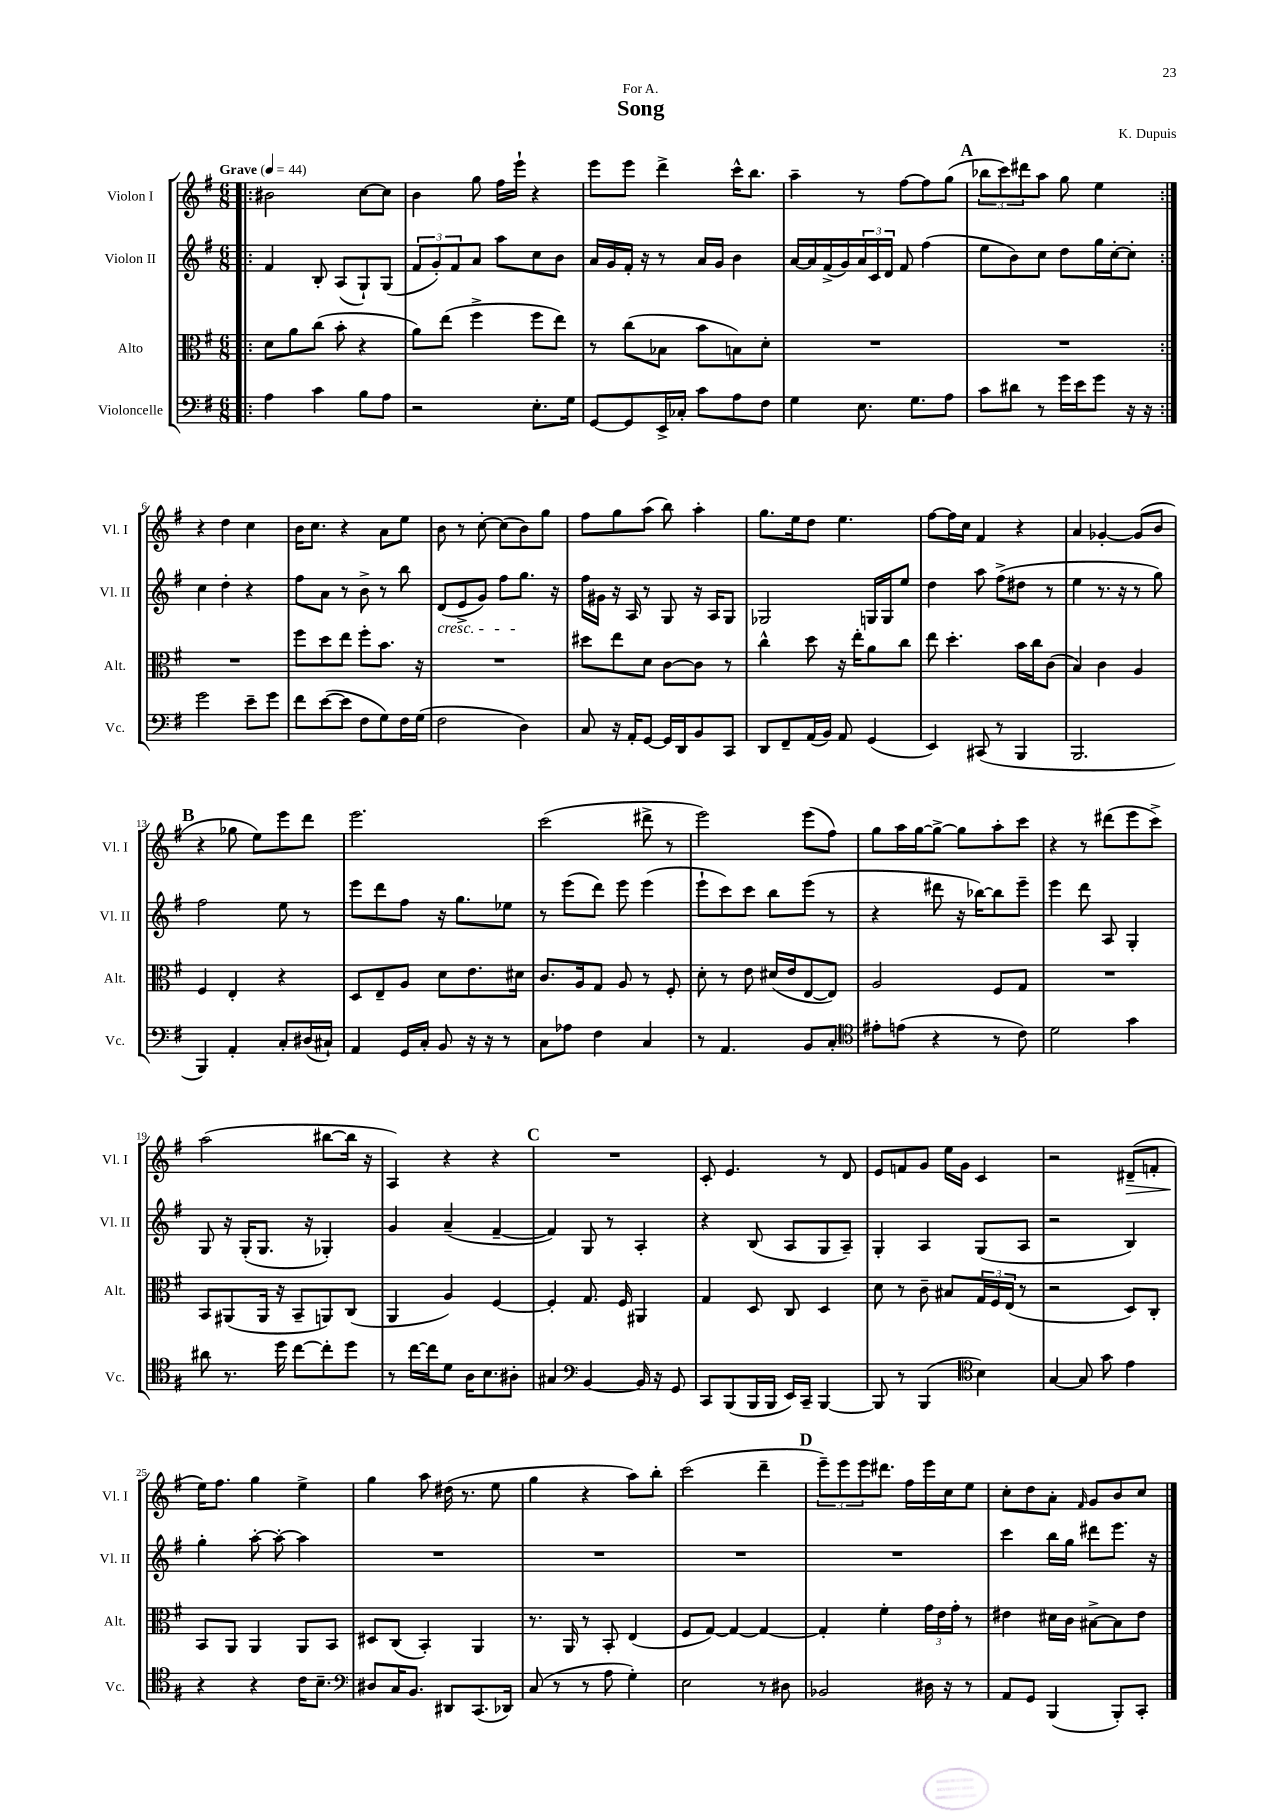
\header { title = "Song" composer = "K. Dupuis" dedication = "For A." }
<<
\new StaffGroup <<
\new Staff = "s0" \with { instrumentName = "Violon I" shortInstrumentName = "Vl. I" } {
    \clef treble \key g \major \numericTimeSignature \time 6/8 \tempo "Grave" 4 = 44
    \repeat volta 2 { \bar ".|:" bis'2 c''8~ c''8 |
    b'4 g''8 fis''16 e'''16-! r4 |
    e'''8 e'''8 d'''4-> c'''16-^ b''8. |
    a''4-- r8 fis''8~ fis''8 g''8( |
    \mark \markup { \bold "A" } \tuplet 3/2 { bes''8 c'''8) dis'''8 } a''8 g''8 e''4 | }
    r4 d''4 c''4 |
    b'16 c''8. r4 a'8 e''8 |
    b'8 r8 c''8~-. c''8( b'8) g''8 |
    fis''8 g''8 a''8( b''8) a''4-. |
    g''8. e''16 d''8 e''4. |
    fis''8~ fis''16 c''16 fis'4 r4 |
    a'4 ges'4~-. ges'8( b'8 |
    \mark \markup { \bold "B" } r4 ges''8 e''8) e'''8 d'''8 |
    e'''2. |
    c'''2( dis'''8-> r8 |
    e'''2) e'''8( fis''8) |
    g''8 a''16 g''16~ g''8~-> g''8 a''8-. c'''8 |
    r4 r8 dis'''8( e'''8 c'''8->) |
    a''2( bis''8~ bis''16 r16 |
    a4) r4 r4 |
    \mark \markup { \bold "C" } R2. |
    c'8-. e'4. r8 d'8 |
    e'8 f'8 g'8 e''16 g'16 c'4 |
    r2 dis'8--\>( f'8-. |
    e''16\!) fis''8. g''4 e''4-> |
    g''4 a''8 dis''16( r8. e''8 |
    g''4 r4 a''8) b''8-. |
    c'''2( d'''4-- |
    \mark \markup { \bold "D" } \tuplet 3/2 { e'''8--) e'''8 e'''8 } dis'''8. fis''16 e'''16 c''16 e''8 |
    c''8-. d''8 a'8-. \grace { fis'16 } g'8 b'8 c''8 \bar "|." |
}
\new Staff = "s1" \with { instrumentName = "Violon II" shortInstrumentName = "Vl. II" } {
    \clef treble \key g \major \numericTimeSignature \time 6/8
    \repeat volta 2 { \bar ".|:" fis'4 b8-. a8( g8-!) g8( |
    \tuplet 3/2 { fis'8 g'8-.) fis'8 } a'8 a''8 c''8 b'8 |
    a'16 g'16 fis'16-. r16 r8 a'16 g'16 b'4 |
    a'16~ a'16 fis'16->( g'16) \tuplet 3/2 { a'16 c'16 d'16 } fis'8 fis''4( |
    \mark \markup { \bold "A" } e''8 b'8) c''8 d''8 g''16 c''16~-. c''8-. | }
    c''4 d''4-. r4 |
    fis''8 a'8 r8 b'8-> r8 b''8 |
    d'8\cresc( e'8-> g'8) fis''8 g''8.\! r16 |
    fis''16 gis'16 r16 a16 r8 g8 r16 a16 g8 |
    ges2 g16 g16 e''8 |
    d''4 a''8 fis''8->( dis''8 r8 |
    e''4 r8. r16 r8 g''8) |
    \mark \markup { \bold "B" } fis''2 e''8 r8 |
    e'''8 d'''8 fis''8 r16 g''8. ees''8 |
    r8 e'''8( d'''8) e'''8 e'''4( |
    e'''8-! c'''8) c'''8 b''8 e'''8( r8 |
    r4 dis'''8 r16 bes''16~) bes''8 e'''8-- |
    e'''4 d'''8 a8 g4-. |
    g8 r16 g16-.( g8. r16 ges4-.) |
    g'4 a'4--( fis'4~-- |
    \mark \markup { \bold "C" } fis'4) g8 r8 a4-. |
    r4 b8( a8 g8 a8--) |
    g4-. a4 g8( a8 |
    r2 b4) |
    g''4-. a''8~-. a''8~-. a''4 |
    R2. |
    R2. |
    R2. |
    \mark \markup { \bold "D" } R2. |
    c'''4 b''16 g''16 dis'''8 e'''8. r16 \bar "|." |
}
\new Staff = "s2" \with { instrumentName = "Alto" shortInstrumentName = "Alt." } {
    \clef alto \key g \major \numericTimeSignature \time 6/8
    \repeat volta 2 { \bar ".|:" d'8 a'8 c''8( b'8-. r4 |
    a'8) e''8( fis''4-> fis''8 e''8) |
    r8 c''8( bes8 b'8 b8) d'8-. |
    R2. |
    \mark \markup { \bold "A" } R2. | }
    R2. |
    fis''8 d''8 e''8 fis''8-. b'8. r16 |
    R2. |
    dis''8 e''8 d'8 c'8~ c'8 r8 |
    c''4-^ d''8 r16 e''16-. a'8 c''8 |
    e''8 d''4.-. b'16 c''16 c'8( |
    b4) c'4 a4 |
    \mark \markup { \bold "B" } fis4 e4-. r4 |
    d8 e8-- a8 d'8 e'8. dis'16 |
    c'8. a16 g8 a8 r8 fis8-. |
    d'8-. r8 e'8 dis'16( e'16 e8~ e8) |
    a2 fis8 g8 |
    R2. |
    b,8 ais,8( ais,16 r16 b,8-- a,8) c8( |
    a,4 a4) fis4~ |
    \mark \markup { \bold "C" } fis4-. g8. fis16 ais,4 |
    g4 d8 c8 d4 |
    d'8 r8 c'8-- bis8 \tuplet 3/2 { g16 fis16 e16( } r8 |
    r2 d8) c8-. |
    b,8 a,8 a,4 a,8 b,8 |
    dis8 c8( b,4-.) a,4 |
    r8. a,16 r8 b,8-. e4( |
    fis8 g8~) g4~ g4~ |
    \mark \markup { \bold "D" } g4-. fis'4-. \tuplet 3/2 { g'16 e'16 g'16-. } r8 |
    eis'4 dis'16 c'16 bis8~-> bis8 eis'8 \bar "|." |
}
\new Staff = "s3" \with { instrumentName = "Violoncelle" shortInstrumentName = "Vc." } {
    \clef bass \key g \major \numericTimeSignature \time 6/8
    \repeat volta 2 { \bar ".|:" a4 c'4 b8 a8 |
    r2 e8.-. g16 |
    g,8~ g,8 e,16-> ces16-. c'8 a8 fis8 |
    g4 e8. g8. a8 |
    \mark \markup { \bold "A" } c'8 dis'8 r8 g'16 e'16 g'8 r16 r16 | }
    g'2 e'8-- g'8 |
    fis'8 e'8~( e'8 fis8 g8) fis16 g16( |
    fis2 d4) |
    c8 r16 a,16-. g,8~ g,16 d,16 b,8 c,8 |
    d,8 fis,8-- a,16( b,16) a,8 g,4( |
    e,4) cis,8( r8 b,,4 |
    b,,2. |
    \mark \markup { \bold "B" } b,,4) a,4-. c8-. dis16( cis16-!) |
    a,4 g,16 c16-. b,8 r16 r16 r8 |
    c8 aes8 fis4 c4 |
    r8 a,4. b,8 c8-. |
    \clef tenor eis'8-. e'8( r4 r8 c'8) |
    d'2 g'4 |
    ais'8 r8. d''16 c''8~ c''8-. d''8 |
    r8 c''16~ c''16 d'8 a16 b8. ais8-. |
    \mark \markup { \bold "C" } gis4 \clef bass b,4~ b,16 r16 g,8 |
    c,8 b,,8( b,,16 b,,16 e,16) c,16-- b,,4~ |
    b,,8 r8 b,,4( \clef tenor b4) |
    g4~ g8 g'8 e'4 |
    r4 r4 c'16 b8.-- |
    \clef bass dis8 c16 b,8. dis,8 c,8.( des,16) |
    c8( r8 r8 a8 g4-.) |
    e2 r8 dis8 |
    \mark \markup { \bold "D" } bes,2 dis16 r16 r8 |
    a,8 g,8 b,,4( b,,8-.) c,8-. \bar "|." |
}
>>
>>
